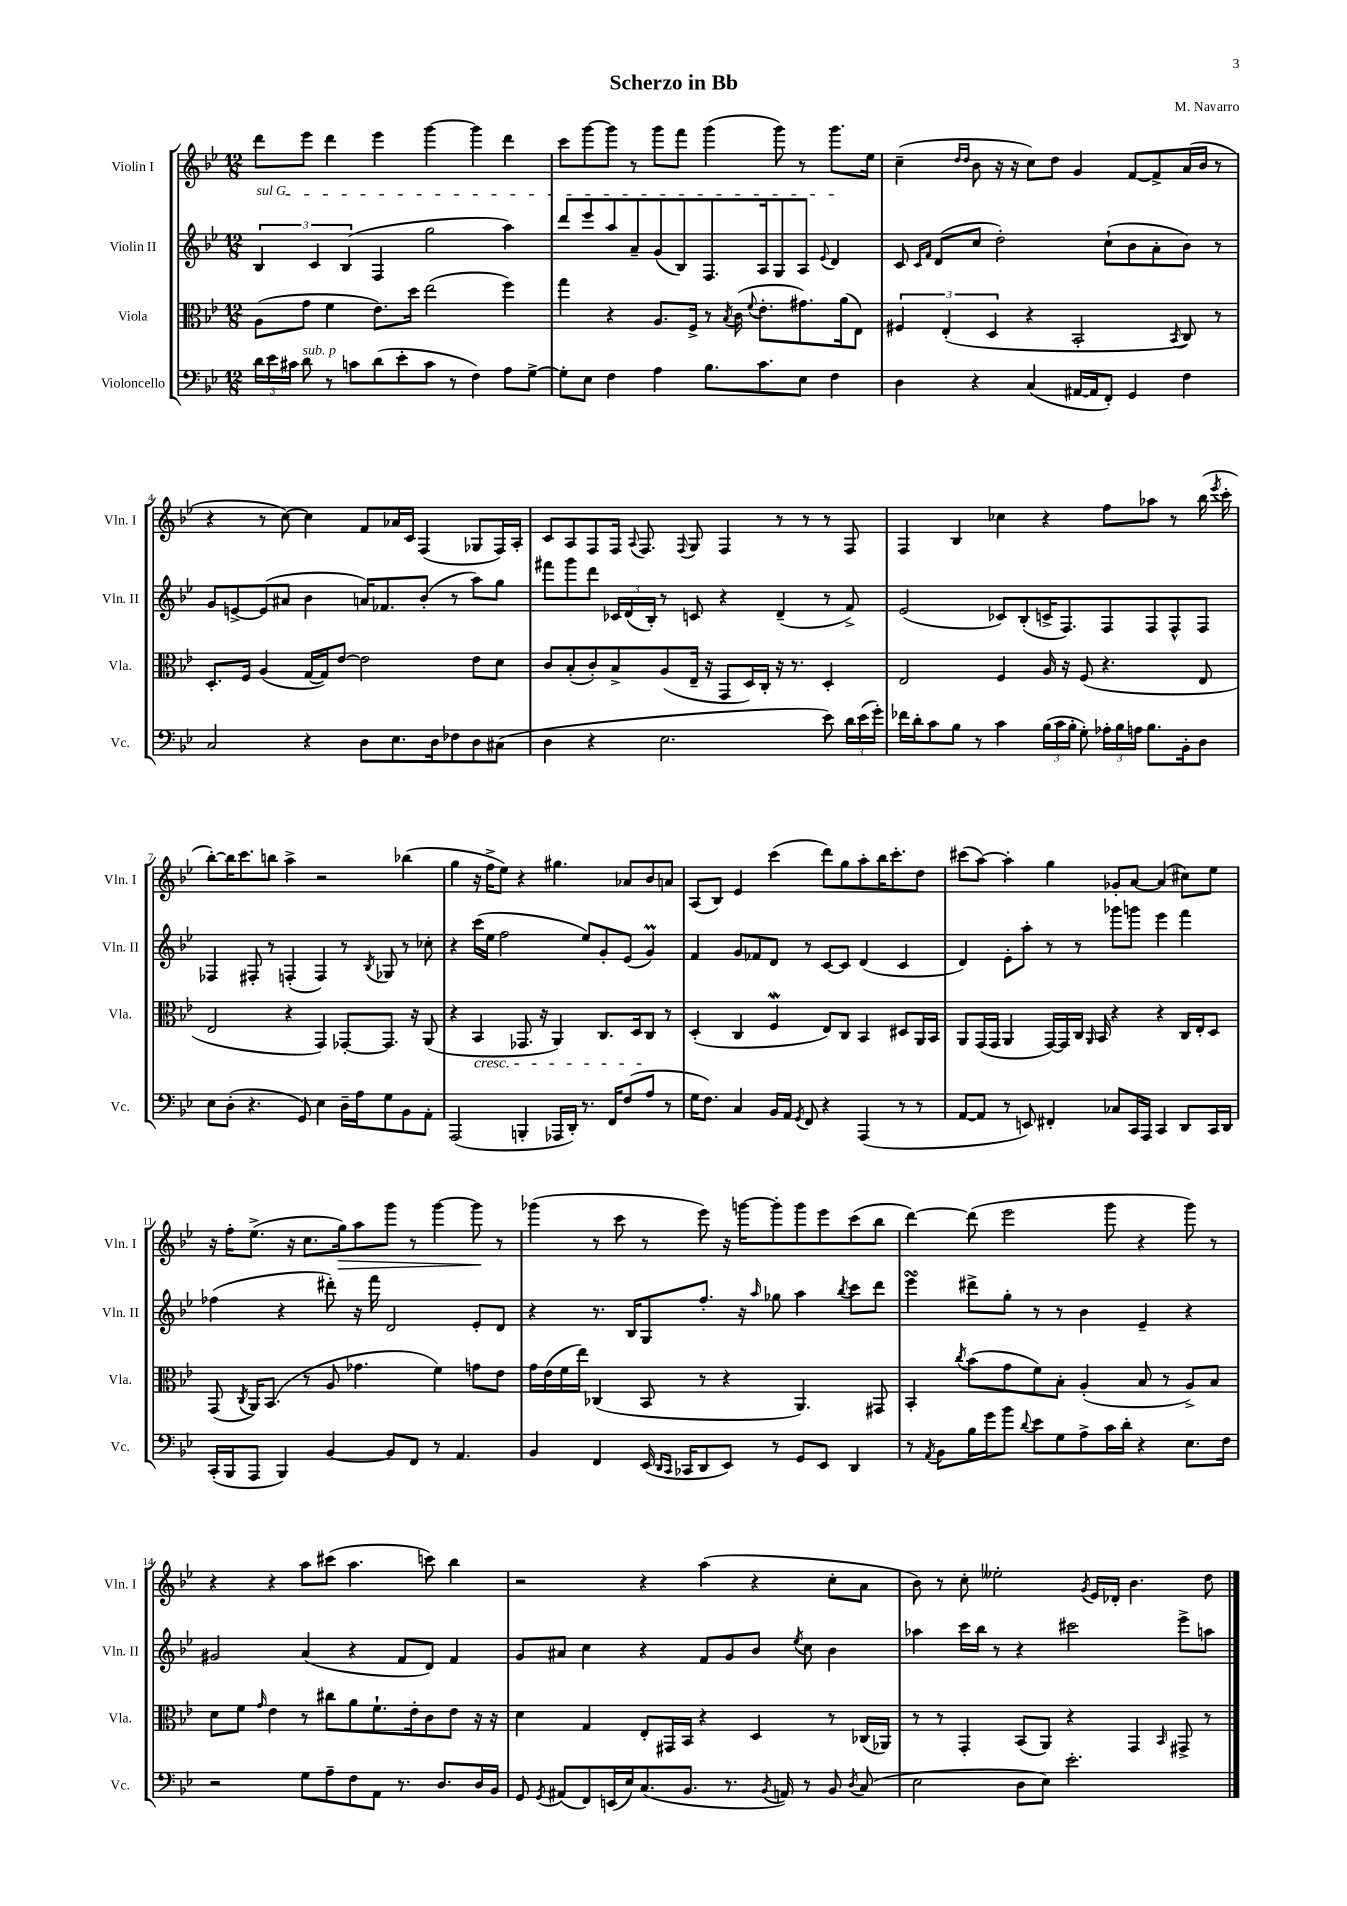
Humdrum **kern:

**kern	**kern	**kern	**kern
*staff4	*staff3	*staff2	*staff1
*clefF4	*clefC3	*clefG2	*clefG2
*k[b-e-]	*k[b-e-]	*k[b-e-]	*k[b-e-]
*M12/8	*M12/8	*M12/8	*M12/8
24d\LL	(8A\L	6B-/	8ddd\L
24e-\	.	.	.
24c#\JJ	.	.	.
8d\	8g\J	.	8eee-\J
.	.	6c/	.
8r	4f\	.	4ddd\
.	.	(6B-/	.
8c\L	.	.	.
(8d\	8.e-\L)	4F/	4eee-\
8e-'\	.	.	.
.	16dd\Jk	.	.
8c\J	(2ee-\	2gg\	[4ggg\
8r	.	.	.
4F\)	.	.	4ggg\]
8A\L	4ff\)	4aa\)	4ddd\
[8G^\J	.	.	.
=	=	=	=
8G'\]L	4gg\	8ddd/L	8ccc\L
8E-\J	.	8eee-/	[8ggg\
4F\	4r	8aa/	8ggg\]J
.	.	8a~/	8r
4A\	8.A/L	(8g/	8ggg\L
.	.	8B-/)	8fff\J
.	16F^/Jk	.	.
8.B-\L	8r	8.F/	(4ggg\
.	8qB-/	.	.
.	(16c\	.	.
.	8qqf/	.	.
8.c\	8.e-'\L	16A/k	.
.	.	8G/	8ggg\)
8E-\J	8.g#\)	8A/J	8r
.	.	8qqe-/	.
4F\	.	4d/	8.ggg\L
.	(16a\k	.	.
.	8E-\J)	.	.
.	.	.	16ee-\Jk
=	=	=	=
4D\	6F#/	8c/	(4cc~\
.	.	16qqc/LL	.
.	.	16qqf/JJ	.
.	.	(8d/L	.
.	(6E-'/	.	.
.	.	.	16qqdd/LL
.	.	.	16qqdd/JJ
4r	.	8cc/J	8b-\
.	6D/	.	.
.	.	2dd'\)	16r
.	.	.	16r
(4C/	4r	.	8cc\L)
.	.	.	8dd\J
[16AA#/LL	2BB-'/	.	4g/
16AA#/]J	.	.	.
8FF'/J)	.	(8cc`\L	.
4GG/	.	8b-\	[8f/L
.	.	8a'\	8f^/]
.	8qBB-/	.	.
4F\	8C/)	8b-\J)	(16a/L
.	.	.	16b-/JJ
.	8r	8r	8r
=	=	=	=
2C/	8.D'/L	8g/L	4r
.	.	[8e^/	.
.	16F/Jk	.	.
.	(4A/	(8e/]	8r
.	.	8a#/J	[8cc\)
4r	[16G/LL	4b-\	4cc\]
.	16G/]J)	.	.
.	[8e-/J	.	.
8D\L	2e-\]	16a/LK)	8f/L
.	.	8.f-/	.
8.E-\	.	.	16a-/L
.	.	.	16c/JJ
.	.	(8b-'/J	(4F/
16D\k	.	.	.
8F-\	.	8r	.
8D\	8e-\L	8aa\L)	8G-/L
(8C#\J	8d\J	8gg\J	16F/L)
.	.	.	16A'/JJ
=	=	=	=
4D\	8c/L	8fff#\L	8c/L
.	(8B-'/	8ggg\	8A/
4r	8c'/)	8ddd\J	8F/
.	8B-^/	24c-/LL	16F/Jk
.	.	(24d/	.
.	.	.	8qqA/
.	.	.	8.F/
.	.	24B-'/JJ)	.
2.E-\	(8A/	8r	.
.	.	.	8qqF/
.	16E-~/Jk	8c/	8G/
.	16r	.	.
.	8GG/L	4r	4F/
.	16D/L)	.	.
.	16C'/JJ	.	.
.	16r	(4d~/	8r
.	8.r	.	.
.	.	.	8r
8e-\)	4D'/	8r	8r
24d\LL	.	8f^/)	8F/
(24e-\	.	.	.
24g'\JJ)	.	.	.
=	=	=	=
16f-\LL	2E-/	(2e-/	4F/
16d'\J	.	.	.
8c\	.	.	.
8B-\J	.	.	4B-/
8r	.	.	.
4c\	4F/	8c-/L)	4cc-\
.	.	(8B-'/	.
(24B-\LL	16A/	16c^/K	4r
24c\	.	.	.
.	16r	8.F/)	.
24B-'\JJ	.	.	.
8G'\)	(8F/	.	.
24A-'\LL	4.r	8F/	8ff\L
24B-\	.	.	.
24A\JJ	.	.	.
8.B-\L	.	8F/	8aa-\J
.	.	8F^^/	8r
16BB-'\k	.	.	.
8D\J	8E-/	8F/J	(16bb-\
.	.	.	8qeee-/
.	.	.	16ccc'\
=	=	=	=
8E-\L	2E-/	4F-/	[8bb-'\L)
(8D'\J	.	.	16bb-\]K
.	.	.	8.ccc\
4.r	.	8F#'/	.
.	.	8r	8bb\J
.	4r	(4F'/	4aa^\
8GG/)	.	.	.
4E-\	4GG/)	4F/)	2r
16D~\LL	[8GG-'/L	8r	.
16A\J	.	.	.
.	.	8qB-/	.
8G\	8.GG-/]J	8G-/	.
8BB-\	.	8r	(4bb-\
.	16r	.	.
8AA'\J	(8AA/	8cc-'\	.
=	=	=	=
(2AAA/	4r	4r	4gg\
.	4BB-/	(16ccc\LL	16r
.	.	16ee-\JJ	16ff^\LK
.	.	2ff\	8ee-\J)
4BBB'/	8.GG-/	.	4r
.	16r	.	.
16AAA-/LL	4AA/)	.	4.gg#\
16DD'/JJ)	.	.	.
8.r	.	8ee-/L)	.
.	8.C/L	8g'/	.
16FF/LK	.	.	.
(8F/	.	(8e-/J	8a-/L
.	16D/k	.	.
8A/J	8C/J	4g/)	8b-/
8r	8r	.	8a/J
=	=	=	=
16G\LK	(4D'/	4f/	(8A/L
8.F\J)	.	.	.
.	.	.	8B-/J)
4C/	4C/	8g/L	4e-/
.	.	8f-/	.
16BB-/LL	4F/	8d/J	(4ccc\
16AA/JJ	.	.	.
8qGG/	.	.	.
8FF/	.	8r	.
4r	8E-/L)	[8c/L	8ddd\L)
.	8C/J	8c/]J	8gg\
(4AAA/	4BB-/	(4d/	8aa'\
.	.	.	16bb-\K
.	.	.	8.ccc'\
8r	8D#/L	4c/	.
8r	16AA/L	.	8dd\J
.	16BB-/JJ	.	.
=	=	=	=
[8AA/L	8AA/L	4d/)	(8ccc#\L
8AA/]J	(16GG/L	.	[8aa\J)
.	16GG/JJ	.	.
8r	4AA/	8e-'\L	4aa'\]
8EE/)	.	8aa'\J	.
4FF#'/	[16GG/LL)	8r	4gg\
.	16GG/]	.	.
.	16C/JJ	8r	.
.	16qqAA/	.	.
.	16BB-/	.	.
8C-/L	4r	8ggg-\L	8g-'/L
16CC/L	.	8ggg\J	[8a/J
16AAA/JJ	.	.	.
4CC/	4r	4eee-\	(4a/]
8DD/L	16C/LL	4fff\	8cc#\L)
.	16E-'/J	.	.
16CC/L	8D/J	.	8ee-\J
16DD/JJ	.	.	.
=	=	=	=
(16CC'/LL	(8GG/	(4ff-\	16r
16BBB-/J	.	.	16ff'\LK
.	8qC/	.	.
8AAA/J	16AA/LK)	.	(8.ee-^\J
.	(8.BB-/J	.	.
4BBB-/)	.	4r	.
.	.	.	16r
.	8r	.	8.cc\L
[4BB-/	8A/	8ddd#'\)	.
.	.	.	16gg\k)
.	4.g-\	16r	8aa\
.	.	16fff\	.
8BB-/]L	.	2d/	8ggg\J
8FF/J	.	.	8r
8r	4f\)	.	[4ggg\
4.AA/	.	.	.
.	8g\L	8e-'/L	8ggg\]
.	8e-\J	8d/J	8r
=	=	=	=
4BB-/	16g\LL	4r	(4ggg-\
.	(16e-\	.	.
.	16f\	.	.
.	16ee-\JJ)	.	.
4FF/	(4C-/	8.r	8r
.	.	.	8ccc\
.	.	16B-/LK	.
(16EE-/	8BB-/	8G/	8r
16qqDD/LL	.	.	.
16qqCC/JJ	.	.	.
16CC-/LK	.	.	.
8DD/	8r	8.ff'/J	8eee-\)
8EE-/J)	4r	.	16r
.	.	16r	[16ggg\LK
.	.	16qqaa/	.
8r	.	8gg-\	8ggg'\]
8GG/L	4.AA/)	4aa\	8ggg\
8EE-/J	.	.	8eee-\
.	.	8qbb-/	.
4DD/	.	8ccc\L	(8ccc\
.	8GG#/	8ddd\J	8bb-\J
=	=	=	=
8r	4BB-'/	4eee-\	[4ddd\)
8qAA/	.	.	.
8BB-\L	.	.	.
.	8qcc/	.	.
16B-\L	(8b-\L	8ddd#^\L	(8ddd\]
16g\J	.	.	.
8b-\J	8g\	8gg'\J	2eee-\
8qqd/	.	.	.
8e-\L	8f\)	8r	.
8G\	8B-'\J	8r	.
8A^\	(4A'/	4b-\	.
16c\L	.	.	8ggg\
16d'\JJ	.	.	.
4r	8B-/	4e-~/	4r
.	8r	.	.
8.E-\L	8A^/L)	4r	8ggg\)
.	8B-/J	.	8r
16F\Jk	.	.	.
=	=	=	=
2r	8d\L	2g#/	4r
.	8f\J	.	.
.	16qqg/	.	.
.	4e-\	.	4r
8G\L	8r	(4a/	8aa\L
8A~\	8cc#\L	.	(8ccc#\J
8F\	8a\	4r	4.aa\
8AA\J	8.f`\	.	.
8.r	.	8f/L	.
.	16e-'\k	.	.
.	8c\	8d/J)	8ccc\)
8.D/L	.	.	.
.	8e-\J	4f/	4bb-\
16D/L	16r	.	.
16BB-/JJ	16r	.	.
=	=	=	=
8GG/	4d\	8g/L	2r
8qGG/	.	.	.
(8AA#/L	.	8a#/J	.
8FF/)	4G/	4cc\	.
(16EE/L	.	.	.
16E-/J)	.	.	.
(8.C/	8E-'/L	4r	4r
.	16GG#/L	.	.
8.BB-/J	16BB-/JJ	.	.
.	4r	8f/L	(4aa\
8.r	.	8g/	.
.	4D/	8b-/J	4r
8qBB-/	.	.	.
16AA/)	.	.	.
.	.	8qee-/	.
8r	.	8cc\	.
8BB-/	8r	4b-\	8cc'\L
8qD/	.	.	.
(8C/	(16C-/LL	.	8a\J
.	16AA-/JJ)	.	.
=	=	=	=
2E-\	8r	4aa-\	8b-\)
.	8r	.	8r
.	4GG'/	16ccc\LL	8cc'\
.	.	16bb-\JJ	.
.	.	8r	2ee--'\
8D\L	(8BB-/L	4r	.
8E-\J)	8AA/J)	.	.
2.e-'\	4r	2ccc#\	.
.	.	.	8qg/
.	.	.	16e-/LL
.	.	.	16d-'/JJ
.	4GG/	.	4.b-\
.	16qqBB-/	.	.
.	8GG#^/	8eee-^\L	.
.	8r	8aa\J	8dd\
==	==	==	==
*-	*-	*-	*-
